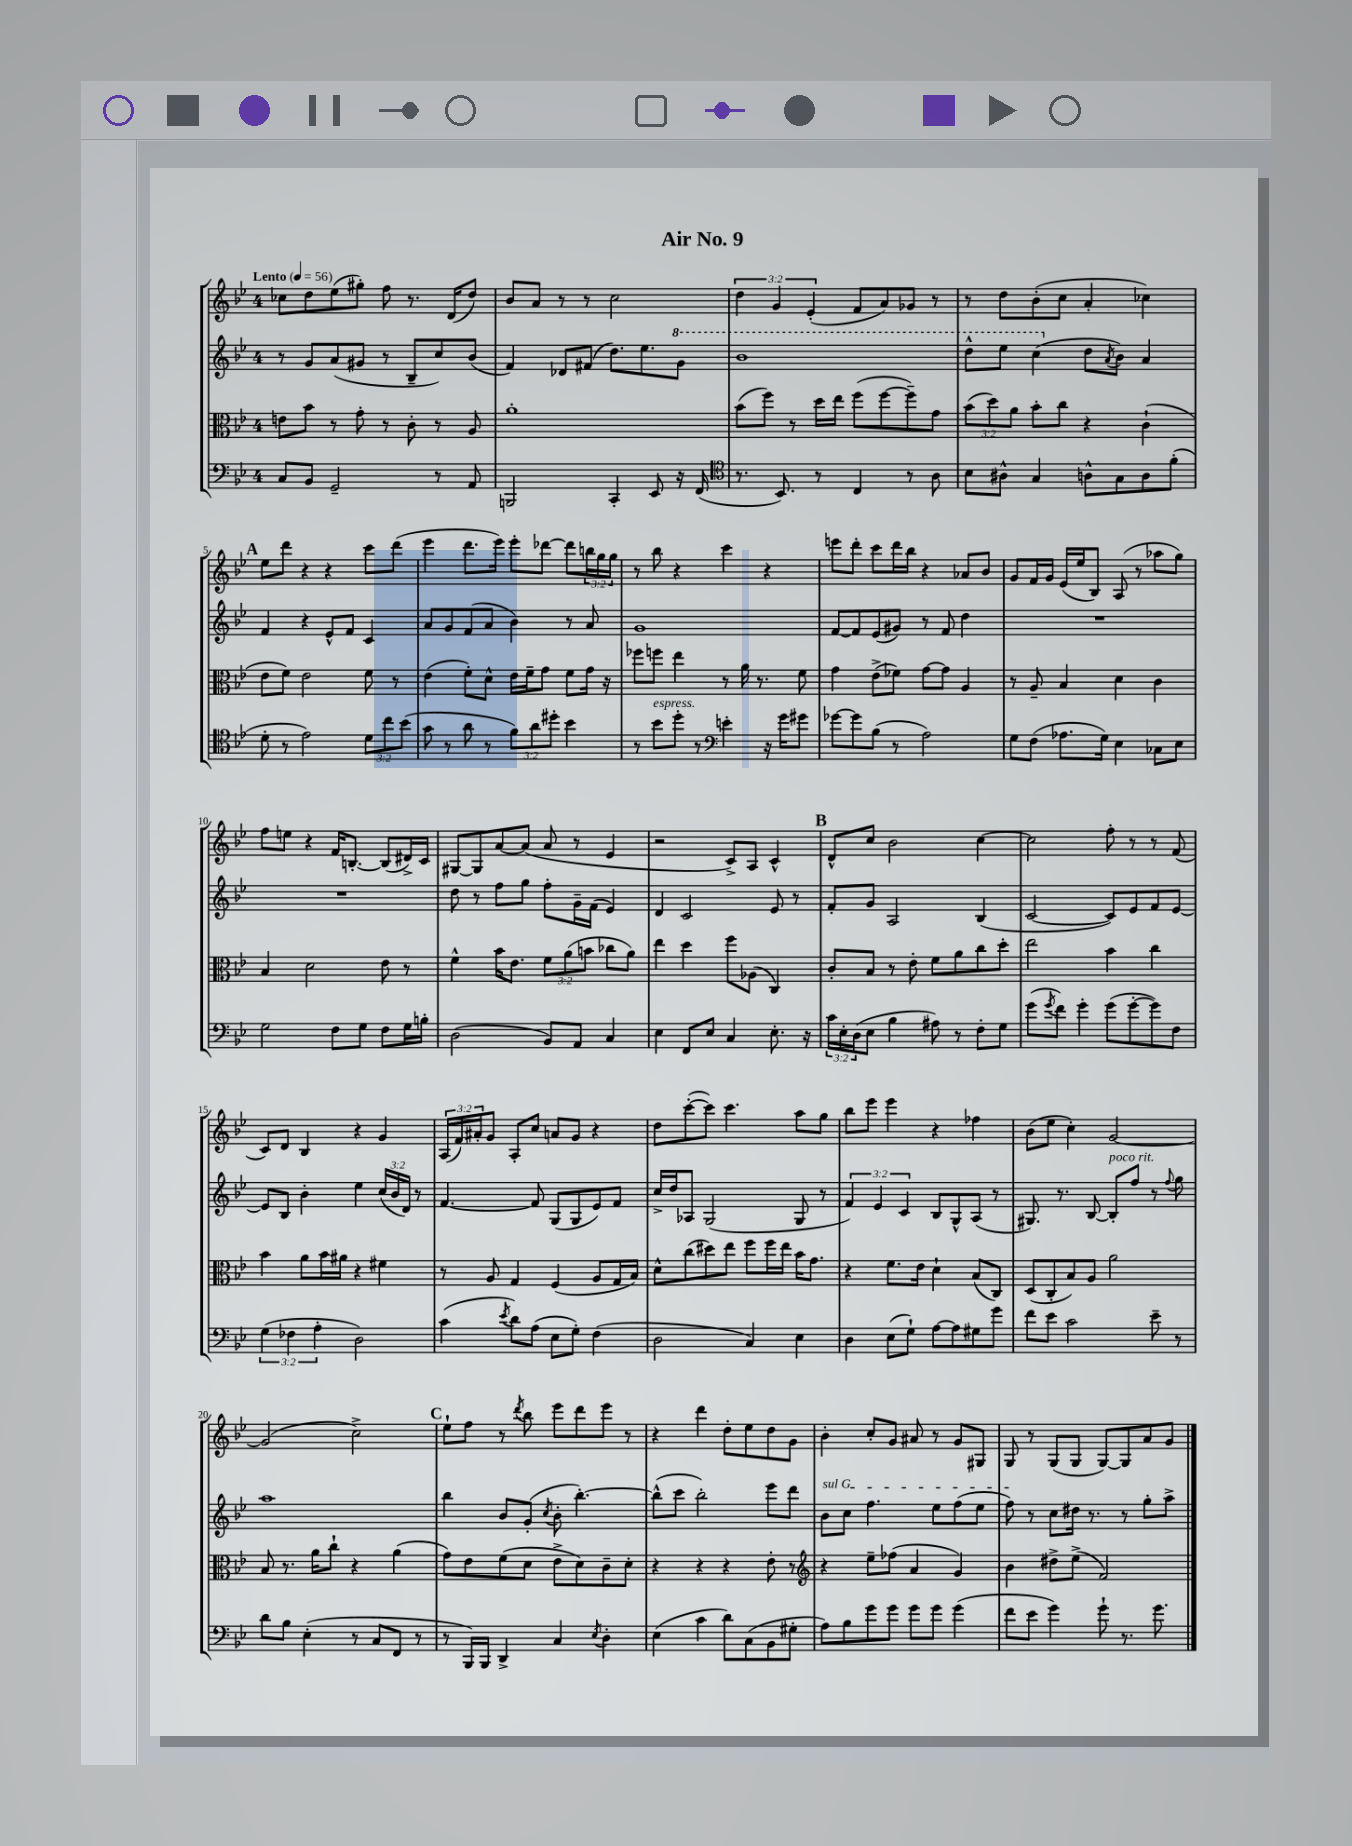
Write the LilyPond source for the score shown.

\header { title = "Air No. 9" }
<<
\new StaffGroup <<
\new Staff = "s0" {
    \clef treble \key bes \major \once \override Staff.TimeSignature.style = #'single-digit \time 4/4 \override Staff.TupletNumber.text = #tuplet-number::calc-fraction-text \tempo "Lento" 4 = 56
    ces''8 d''8 ees''8( gis''8-.) f''8 r8. d'16( d''8) |
    bes'8 a'8 r8 r8 c''2 |
    \tuplet 3/2 { d''4 g'4 ees'4-.( } f'8 a'8) ges'8 r8 |
    r8 d''8 bes'8-.( c''8 a'4-. ces''4) |
    \mark \markup { \bold "A" } ees''8 d'''8 r4 r4 c'''8 d'''8( |
    ees'''4 d'''8. ees'''16) ees'''8-. des'''8~ des'''8 \tuplet 3/2 { b''16 g''16 g''16 } |
    r8 bes''8 r4 c'''4 r4 |
    e'''8 d'''8-. c'''8 d'''16 bes''16 r4 aes'8 bes'8 |
    g'8 f'16 g'16 ees'16( ees''16 bes8) a8( r8 aes''8 g''8) |
    f''8 e''8 r4 f'16 b8.~-. b8( dis'16->) c'16 |
    gis8~ gis8 a'8~ a'8( a'8 r8 ees'4 |
    r2 c'8->) a8 c'4-^ |
    \mark \markup { \bold "B" } d'8-^ c''8 bes'2 c''4~ |
    c''2 f''8-. r8 r8 f'8( |
    c'8) d'8 bes4 r4 g'4 |
    \tuplet 3/2 { a16( f'16) ais'16-. } g'8 a8-. c''8 a'8 g'8 r4 |
    d''8 c'''8~-.( c'''8) c'''4. a''8 g''8 |
    bes''8 ees'''8 ees'''4 r4 fes''4 |
    bes'8( ees''8 c''4-.) g'2~ |
    g'2( c''2->) |
    \mark \markup { \bold "C" } ees''8-! f''8 r8 \acciaccatura { d'''8 } bes''8 ees'''8 d'''8 ees'''8 r8 |
    r4 d'''4 d''8-. ees''8 d''8 g'8 |
    bes'4-. c''8-. g'8 ais'8 r8 g'8 gis8 |
    g8 r8 g8( g8 g8~) g8 a'8 g'8 \bar "|." |
}
\new Staff = "s1" {
    \clef treble \key bes \major \once \override Staff.TimeSignature.style = #'single-digit \time 4/4 \override Staff.TupletNumber.text = #tuplet-number::calc-fraction-text
    r8 g'8 a'8( gis'8 r8 bes8-- c''8) bes'8( |
    f'4) des'8 fis'8( d''8.) ees''8. \ottava #1 g''8 |
    bes''1 |
    d'''8-^ ees'''8 c'''4( \ottava #0 d''8 \acciaccatura { a'8 } bes'8) a'4 |
    \mark \markup { \bold "A" } f'4 r4 ees'8-^ f'8 c'4 |
    a'8 g'8 f'8( a'8 bes'4) r8 a'8 |
    g'1 |
    f'8~ f'8 ees'8( gis'8) r8 f'8 d''4 |
    R1 |
    R1 |
    d''8 r8 f''8 g''8 f''8-. g'16-- f'16( ees'4) |
    d'4 c'2 ees'8 r8 |
    \mark \markup { \bold "B" } f'8-. g'8 a2 bes4( |
    c'2~ c'8) ees'8 f'8 ees'8~ |
    ees'8 bes8 bes'4-. ees''4 \tuplet 3/2 { c''16( bes'16 d'16) } r8 |
    f'4.~ f'8 g8( g8 ees'8) f'8 |
    c''16-> d''16 aes8 g2( g8 r8 |
    \tuplet 3/2 { f'4) ees'4 c'4 } bes8 g8-^ a8( r8 |
    gis8.) r8. bes8~ bes8-.^\markup { \italic "poco rit." } f''8 r8 \appoggiatura { f''8 } g''8 |
    a''1 |
    \mark \markup { \bold "C" } bes''4 bes'8 g'8-.( \acciaccatura { c''8 } bes'8-. bes''4.~-.) |
    bes''8-^( c'''8 bes''2-.) ees'''8 d'''8 |
    \once \override TextSpanner.bound-details.left.text = \markup { \italic "sul G" } bes'8\startTextSpan c''8 f''4. ees''8 f''8( ees''8 |
    f''8\stopTextSpan) r8 c''8 dis''16 r8. r8 g''8-. a''8-> \bar "|." |
}
\new Staff = "s2" {
    \clef alto \key bes \major \once \override Staff.TimeSignature.style = #'single-digit \time 4/4 \override Staff.TupletNumber.text = #tuplet-number::calc-fraction-text
    e'8 bes'8 r8 g'8-. r8 c'8-. r8 a8 |
    a'1-. |
    bes'8( f''8) r8 d''16 ees''16 f''8( f''8~ f''8--) g'8 |
    \tuplet 3/2 { bes'8( d''8) a'8 } bes'8-. c''8 r4 c'4-!( |
    \mark \markup { \bold "A" } ees'8 f'8) ees'2 f'8 r8 |
    ees'4( f'8-.) d'8-^ ees'16 f'16-- g'8 f'8 g'16 r16 |
    fes''8 f''8 ees''4 r8 a'16 r8. f'8 |
    g'4 ees'8->( fes'8) g'8~ g'8 a4 |
    r8 a8-- bes4 d'4 c'4 |
    bes4 d'2 ees'8 r8 |
    f'4-^ bes'16 ees'8. \tuplet 3/2 { f'8 a'8( b'8 } ces''8 a'8) |
    ees''4 d''4 f''8 aes8( c4) |
    \mark \markup { \bold "B" } c'8-. bes8 r8 ees'8-. f'8 a'8 c''8 d''8-. |
    ees''2 bes'4 c''4 |
    bes'4 a'8 bes'16 ais'16 r4 fis'4 |
    r8 a8 g4 f4( a8 g16 bes16) |
    d'8-^ c''8( dis''8) ees''8 f''8 f''16 ees''16 bes'16 g'8. |
    r4 f'8. ees'16 d'4-! bes8( c8) |
    d8( c8-. bes8) a8 a'2 |
    bes8 r8. a'16 c''8-! r4 a'4( |
    \mark \markup { \bold "C" } g'8) ees'8 f'8( d'8 ees'8-> d'8) c'8-- d'8-. |
    r4 r4 r4 ees'8-. r8 |
    \clef treble r4 ees''8-- fes''8( a'4 g'4) |
    bes'4 dis''8-> ees''8->( f'2) \bar "|." |
}
\new Staff = "s3" {
    \clef bass \key bes \major \once \override Staff.TimeSignature.style = #'single-digit \time 4/4 \override Staff.TupletNumber.text = #tuplet-number::calc-fraction-text
    c8 bes,8 g,2-- r8 a,8 |
    b,,2 c,4-. ees,8 r16 f,16( |
    \clef tenor r8. bes,8.) r8 c4 r8 a8 |
    bes8 ais8-^ g4 a8-^ g8 a8 f'8-.( |
    \mark \markup { \bold "A" } d'8-. r8 ees'2) \tuplet 3/2 { d'8 c''8 bes'8( } |
    g'8 r8 a'8 r8 \tuplet 3/2 { f'8) a'8 dis''8-. } bes'4 |
    r8 bes'8^\markup { \italic "espress." } d''8-. r8 \clef bass e'4-. r16 g'16 gis'8 |
    ges'8~ ges'8 bes8( r8 a2) |
    g8 f8( aes8. g16) ees4 ces8 ees8 |
    g2 f8 g8 f8 g16 b16-. |
    d2( bes,8) a,8 c4 |
    ees4 f,8 ees8 c4 ees8.-. r16 |
    \mark \markup { \bold "B" } \tuplet 3/2 { c'16 ees16-. d16( } ees8 bes4 ais8) r8 f8-. g8 |
    g'8( \acciaccatura { g'8 } f'8) g'4-. g'8( g'8~-. g'8) f8 |
    \tuplet 3/2 { g4( fes4 a4-. } d2) |
    c'4( \acciaccatura { ees'8 } d'8) a8( ees8 g8-.) f4( |
    d2 c4) ees4 |
    d4 ees8( g8-!) a8~ a8 gis8 g'8 |
    f'8 ees'8 c'2 ees'8-- r8 |
    d'8 bes8 ees4-.( r8 c8 f,8 r8 |
    \mark \markup { \bold "C" } r8 bes,,16) bes,,16 d,4-> c4 \acciaccatura { ees8 } d4-. |
    ees4( c'4 d'8) c8( bes,8 gis8-. |
    a8) bes8 g'8 g'8 g'8 g'8 g'4( |
    f'8 ees'8 g'4) g'8-! r8. g'8. \bar "|." |
}
>>
>>
